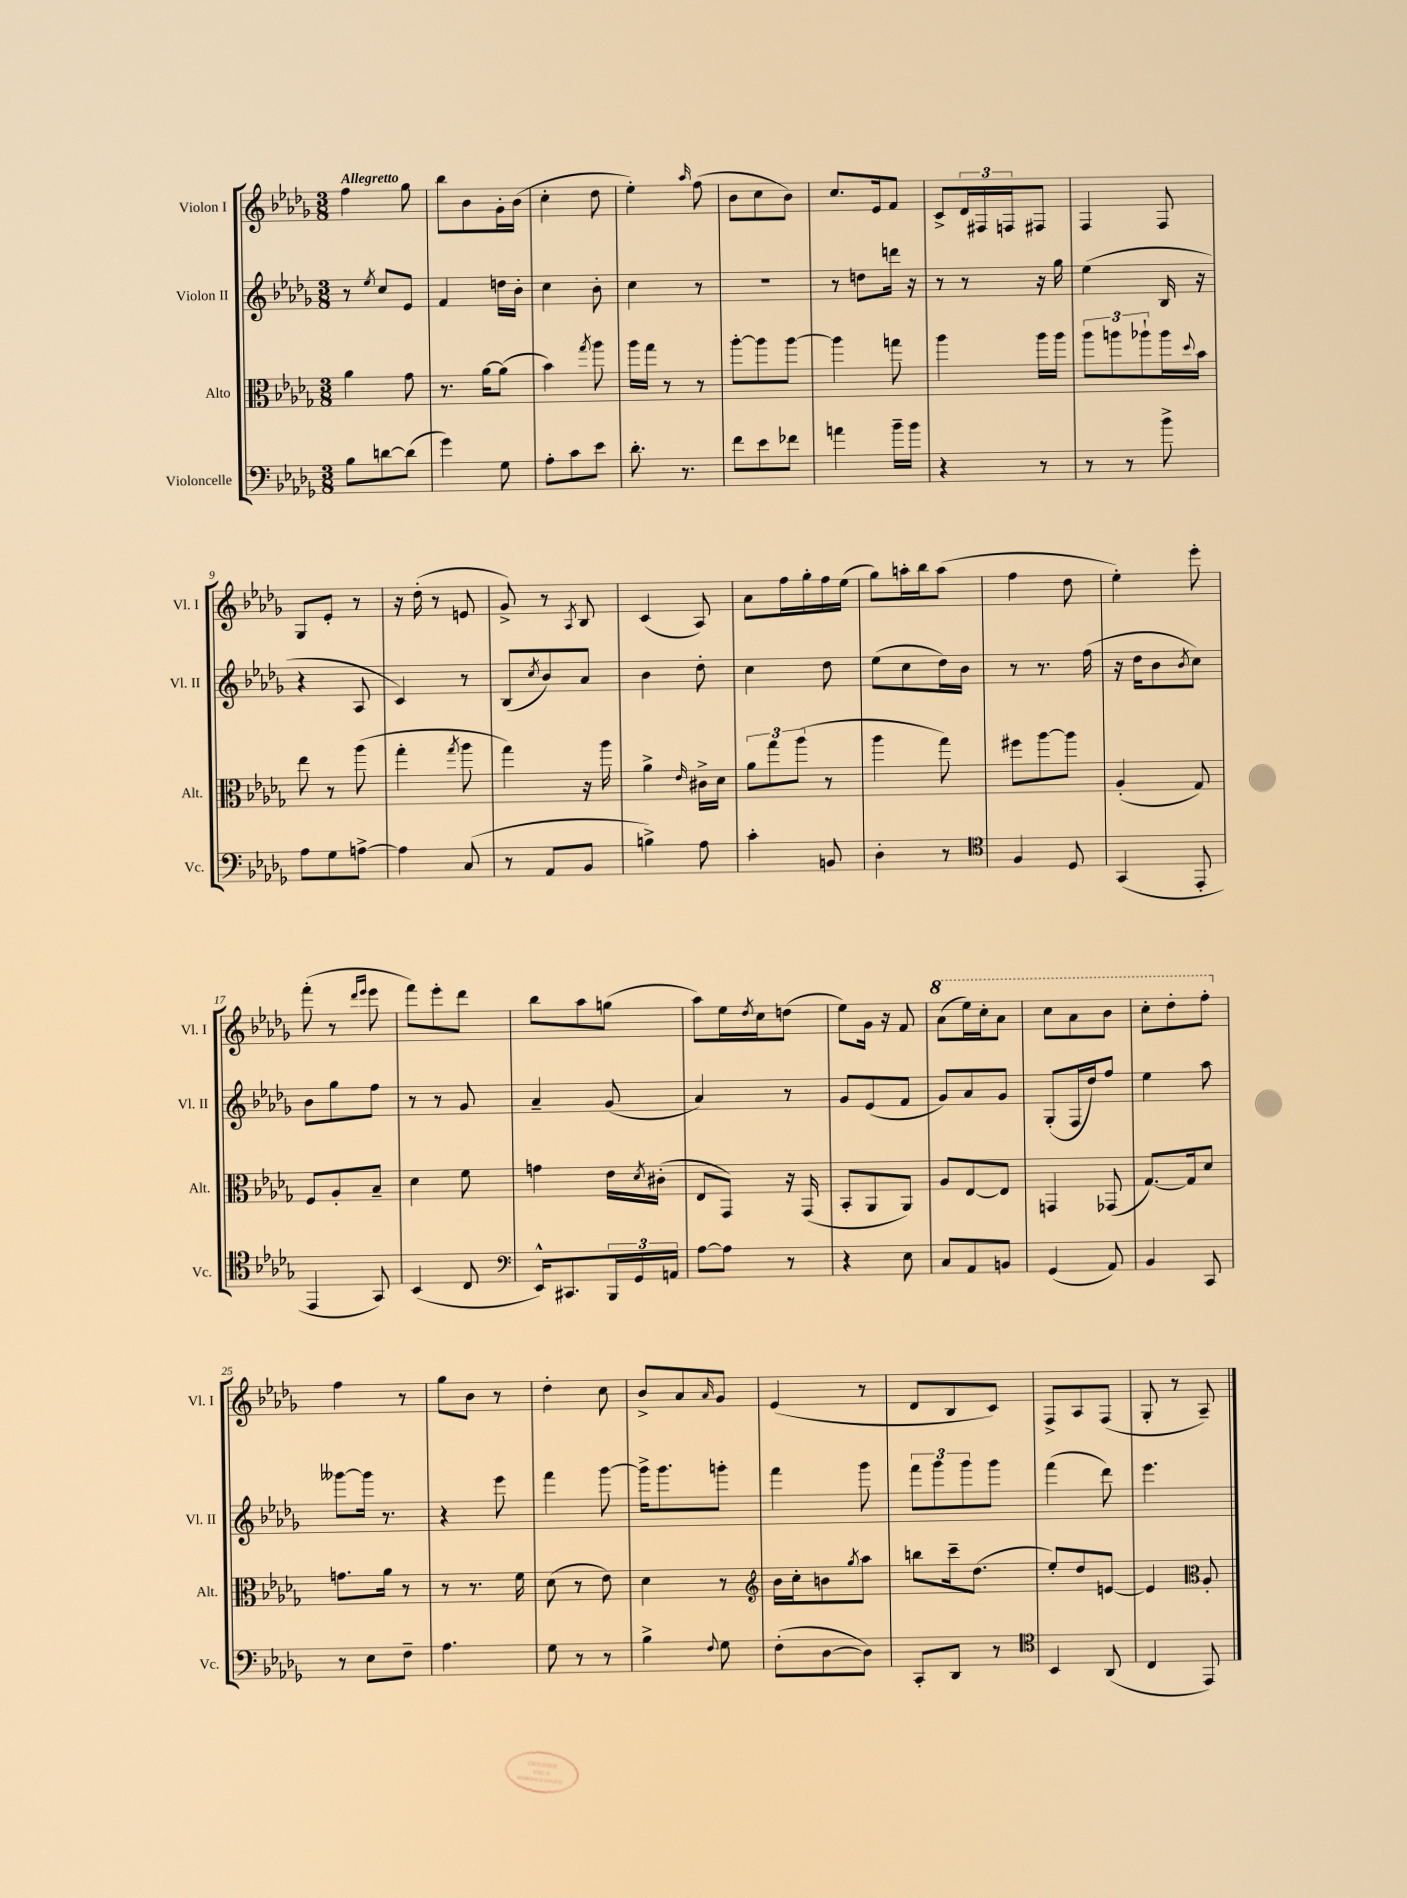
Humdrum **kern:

**kern	**kern	**kern	**kern
*staff4	*staff3	*staff2	*staff1
*clefF4	*clefC3	*clefG2	*clefG2
*k[b-e-a-d-g-]	*k[b-e-a-d-g-]	*k[b-e-a-d-g-]	*k[b-e-a-d-g-]
*M3/8	*M3/8	*M3/8	*M3/8
8B-\L	4a-\	8r	4ff\
.	.	8qee-/	.
[8d\	.	8cc/L	.
(8d\]J	8g-\	8e-/J	8gg-\
=	=	=	=
4g-\)	8.r	4f/	8bb-\L
.	.	.	8b-\
.	[16a-\LK	.	.
8G-\	(8a-\]J	16dd\LL	16g-'\L
.	.	16b-'\JJ	(16b-\JJ
=	=	=	=
8A-'\L	4b-\)	4cc\	4cc'\
8c\	.	.	.
.	8qgg-/	.	.
8e-\J	8aa-\	8b-'\	8dd-\
=	=	=	=
8.d-'\	16aa-\LL	4cc\	4ee-'\)
.	16gg-\JJ	.	.
.	8r	.	.
8.r	.	.	.
.	.	.	16qqaa-/
.	8r	8r	(8ff\
=	=	=	=
8f\L	[8aa-'\L	4.r	8b-\L
8e-\	8aa-\]	.	8cc\
8f-\J	[8aa-\J	.	8b-\J)
=	=	=	=
4a\	4aa-\]	8r	8.cc/L
.	.	8dd\L	.
.	.	.	16e-/k
16b-~\LL	8gg\	16ddd\Jk	8f/J
16b-\JJ	.	16r	.
=	=	=	=
4r	4aa-\	8r	8c^/L
.	.	8r	24d-/L
.	.	.	24F#/
.	.	.	24F/J
8r	16aa-\LL	16r	8F#/J
.	16aa-\JJ	16gg-\	.
=	=	=	=
8r	12aa-\L	(4ee-\	4F/
.	12aa\	.	.
8r	.	.	.
.	12aa-`\	.	.
8b-^\	16aa-\L	16B-/	8F/
.	8qqdd-/	.	.
.	16b-\JJ	16r	.
=	=	=	=
8A-\L	8ee-\	4r	8G-/L
8G-\	8r	.	8e-'/J
[8A^\J	(8aa-\	8A-/	8r
=	=	=	=
4A\]	4gg-'\	4c/)	16r
.	.	.	(16dd-'\
.	.	.	8r
.	8qgg-/	.	.
(8C/	8aa-\	8r	8e/
=	=	=	=
8r	4gg-\)	(8B-/L	8g-^/)
.	.	8qcc/	.
8AA-/L	.	8b-/)	8r
.	.	.	8qA-/
8BB-/J	16r	8a-/J	8B-/
.	16aa-\	.	.
=	=	=	=
4B^\)	4a-^\	4b-\	(4c/
.	16qqe-/	.	.
8A-\	16c#^\LL	8dd-'\	8A-/)
.	16d-\JJ	.	.
=	=	=	=
4c'\	12a-\L	4cc\	8a-\L
.	12gg-\	.	.
.	.	.	16ff\L
.	(12aa-\J	.	.
.	.	.	16gg-'\
8BB/	8r	8dd-\	16ff\
.	.	.	(16ee-\JJ
=	=	=	=
4D-'\	4aa-\	(8ee-\L	8gg-\L)
.	.	8cc\	16aa'\L
.	.	.	16bb-\J
8r	8gg-\)	16dd-\L)	(8aa\J
.	.	16b-\JJ	.
=	=	=	=
*clefC4	*	*	*
4F/	8ff#\L	8r	4ff\
.	[8aa-\	8.r	.
8D-/	8aa-\]J	.	8dd-\
.	.	(16ff\	.
=	=	=	=
(4GG-/	(4A-'/	16r	4ee-'\)
.	.	16dd-\LK	.
.	.	8b-\	.
.	.	8qb-/	.
8EE-'/	8G-/)	8cc\J)	8eee-'\
=	=	=	=
4EE-/	8F/L	8b-\L	(8fff'\
.	8A-'/	8gg-\	8r
.	.	.	16qqddd-/LL
.	.	.	16qqeee-/JJ
8GG-/)	8B-~/J	8ff\J	8eee-\
=	=	=	=
(4BB-/	4d-\	8r	8fff\L)
.	.	8r	8eee-'\
8C/	8f\	8g-/	8ddd-\J
=	=	=	=
*clefF4	*	*	*
16EE-^^/LK)	4g\	4a-~/	8bb-\L
8.CC#/	.	.	.
.	.	.	8aa-\
24BBB-/L	16e-\LL	(8g-/	(8gg\J
24GG-/	.	.	.
.	8qd-/	.	.
.	(16c#'\JJ	.	.
24AA/JJ	.	.	.
=	=	=	=
[8A-\L	8E-/L	4a-/)	8aa-\L)
8A-\]J	8GG-/J)	.	16ee-\L
.	.	.	8qdd-/
.	.	.	16cc\J
8r	16r	8r	(8dd\J
.	(16GG-/	.	.
=	=	=	=
4r	8BB-'/L	8g-/L	8ee-\L)
.	8AA-/	(8e-/	16g-\Jk
.	.	.	16r
8E-\	8AA-/J)	8f/J	8f/
=	=	=	=
8C/L	8A-/L	8g-/L)	(8aa-\L
8AA-/	[8E-/	8a-/	16eee-\L)
.	.	.	16ccc'\J
8BB/J	8E-/]J	8g-/J	8aa-\J
=	=	=	=
(4GG-/	4GG/	(8G-'/L	8ccc\L
.	.	16F/L	8aa-\
.	.	16dd-/J)	.
8AA-/)	(8GG-/	8ff/J	8bb-\J
=	=	=	=
4BB-/	[8.G-/L)	4ee-\	8ccc'\L
.	.	.	8ddd-'\
.	16G-/]k	.	.
8CC/	8d-/J	8aa-\	8fff'\J
=	=	=	=
8r	8.g\L	[8ggg--\L	4ff\
8E-\L	.	16ggg--\]Jk	.
.	16a-\Jk	8.r	.
8F~\J	8r	.	8r
=	=	=	=
4.A-\	8r	4r	8gg-\L
.	8.r	.	8b-\J
.	.	8eee-\	8r
.	16f\	.	.
=	=	=	=
8G-\	(8d-\	4fff\	4dd-'\
8r	8r	.	.
8r	8e-\)	[8ggg-\	8cc\
=	=	=	=
4B-^\	4d-\	16ggg-^\]LK	8b-^/L
.	.	8.ggg-\	.
.	.	.	8a-/
8qqF/	.	.	16qqa-/
8G-\	8r	8ggg'\J	8g-/J
=	=	=	=
*	*clefG2	*	*
(8F'\L	16b-\LL	4fff\	(4e-/
.	16cc'\J	.	.
[8D-\	8b\	.	.
.	8qgg-/	.	.
8D-\]J)	8aa-\J	8ggg-\	8r
=	=	=	=
8CC'/L	8bb\L	12fff\L	8d-/L
.	.	12ggg-\	.
8DD-/J	16ccc~\k	.	8B-/
.	.	12ggg-\	.
.	(8.dd-\J	.	.
8r	.	8ggg-\J	8c/J)
=	=	=	=
*clefC4	*	*	*
4BB-/	8ee-'/L)	(4fff\	8F^/L
.	8dd-/	.	8A-/
(8AA-/	[8e/J	8ddd-\)	(8F/J
=	=	=	=
4C/	4e/]	4.eee-\	8G-'/
.	.	.	8r
*	*clefC3	*	*
8EE-/)	8A-'/	.	8A-~/)
==	==	==	==
*-	*-	*-	*-
